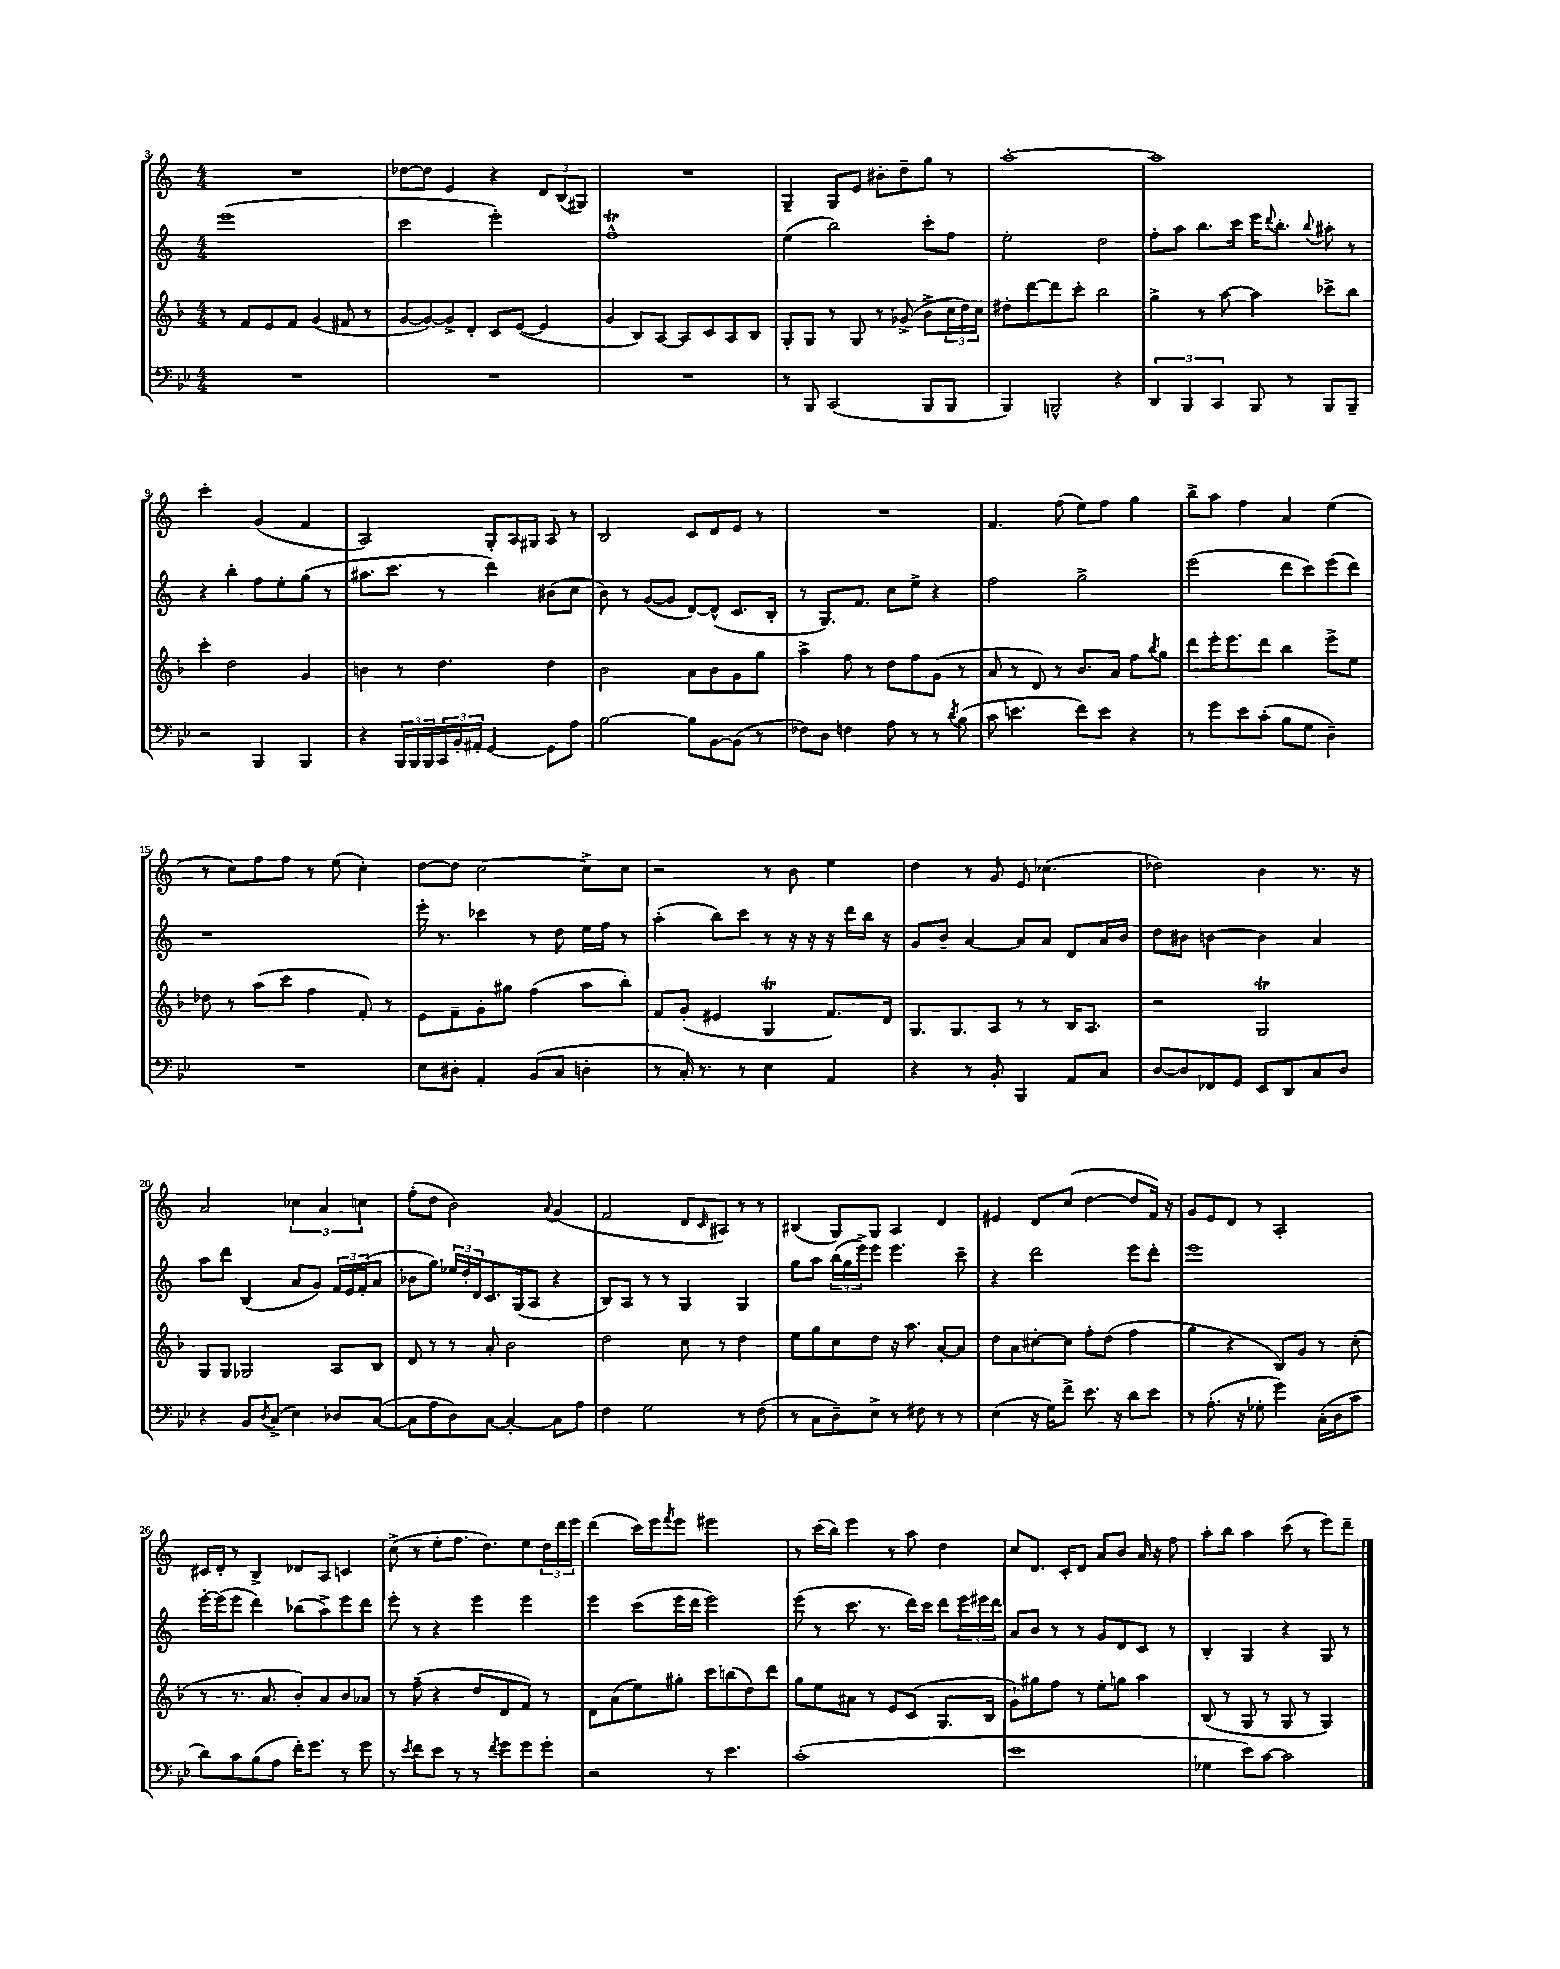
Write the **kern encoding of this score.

**kern	**kern	**kern	**kern
*part4	*part3	*part2	*part1
*staff4	*staff3	*staff2	*staff1
*clefF4	*clefG2	*clefG2	*clefG2
*k[b-e-]	*k[b-]	*k[]	*k[]
*M4/4	*M4/4	*M4/4	*M4/4
=3	=3	=3	=3
1r	8r	(1eee	1r
.	8f/L	.	.
.	8e/	.	.
.	8f/J	.	.
.	(4g/	.	.
.	8f#X/	.	.
.	8r	.	.
=4	=4	=4	=4
1r	[8g/L	2ccc\	[8dd-X\L
.	8g/_)	.	8dd-\J]
.	8g^/]	.	4e/
.	8d'/J	.	.
.	8c/L	2eee'\)	4r
.	([8e/J	.	.
.	4e/]	.	12d/L
.	.	.	(12B/
.	.	.	12G#X/J)
=5	=5	=5	=5
1r	4g/	1ffT^^	1r
.	8B-/L)	.	.
.	[8A/J	.	.
.	8A/L]	.	.
.	8c/	.	.
.	8A/	.	.
.	8B-/J	.	.
=6	=6	=6	=6
8r	8G'/L	(4ee\	4G~/
8BBB-/	8G/J	.	.
(2CC/	8r	2bb\)	8G/L
.	8G/	.	8e/J
.	8r	.	8b#X'\L
.	(8g-X^/	.	8dd~\
8BBB-/L	8b-^\L	8ccc'\L	8gg\J
8BBB-/J	24cc\L	8ff\J	8r
.	24dd\)	.	.
.	24cc\JJ	.	.
=7	=7	=7	=7
4BBB-/)	8dd#X'\L	2ee'\	[1aa'
.	[8ddd\	.	.
2BBBn^^/	8ddd\]	.	.
.	8ccc'\J	.	.
.	2bb-\	2dd\	.
4r	.	.	.
=8	=8	=8	=8
6DD/	4gg^\	8ff'\L	1aa]
.	.	8aa\J	.
6BBB-/	.	.	.
.	8r	8.bb\L	.
6CC/	.	.	.
.	[8aa\	.	.
.	.	16ccc\Jk	.
8BBB-/	4aa\]	16eee\KL	.
.	.	8qqddd/	.
.	.	8.bb'\J	.
8r	.	.	.
.	.	8qqbb/	.
8BBB-/L	8ccc-X^\L	8aa#X'\	.
8BBB-~/J	8bb-\J	8r	.
!!LO:LB:g=z
=9	=9	=9	=9
2r	4ccc'\	4r	2ccc'\
.	2dd\	4bb'\	.
4BBB-/	.	8ff\L	(4g/
.	.	8ee'\	.
4BBB-/	4g/	(8gg\J	4f/
.	.	8r	.
=10	=10	=10	=10
4r	4bn\	8.aa#X\L	2A/)
.	.	8.ccc\J	.
24BBB-/LL	8r	.	.
24BBB-/	.	.	.
24BBB-/	.	.	.
24CC/	4.dd\	8r	.
24BB-'/	.	.	.
24AA#X'/JJ	.	.	.
[4GG/	.	4ddd\)	8G'/L
.	.	.	16A/L
.	.	.	16G#X/JJ
8GG\L]	4dd\	(8b#X\L	8A/
8A\J	.	8cc\J	8r
=11	=11	=11	=11
[2B-\	2b-\	8b\)	2B/
.	.	8r	.
.	.	([8g/L	.
.	.	8g/J]	.
8B-\L]	8a\L	[8d/L)	8c/L
[8BB-\	8b-\	(8d^^/J]	8d/
(8BB-\J]	8g\	8.c/L	8e/J
8r	8gg\J	.	8r
.	.	16B'/Jk	.
=12	=12	=12	=12
8F-X\L)	4aa^\	8r	1r
8D\J	.	8.G/L)	.
4Fn\	8ff\	.	.
.	.	8.f/J	.
.	8r	.	.
8A\	8dd\L	8cc\L	.
8r	8ff\	8ee^\J	.
8r	(8g\J	4r	.
8qd/	.	.	.
(8B-\	8r	.	.
=13	=13	=13	=13
8c\	8a/	2ff\	4.f/
4.en\	8r	.	.
.	8d/)	.	.
.	8r	.	(8ff\
8f\L)	8.b-/L	2gg^\	8ee\L)
8e\J	.	.	8ff\J
.	16a/Jk	.	.
4r	8ff\L	.	4gg\
.	8qbb-/	.	.
.	8gg\J	.	.
=14	=14	=14	=14
8r	8ddd\L	(2eee\	8bb^\L
8g\L	16eee'\K	.	8aa\J
.	8.eee\	.	.
8e-\	.	.	4ff\
(8c'\J	8ddd\J	.	.
8B-\L	4bb-\	8ddd\L	4a/
8G\J	.	8ccc\)	.
4D~\)	8eee^\L	(8eee\	(4ee\
.	8ee\J	8ddd\J)	.
!!LO:LB:g=z
=15	=15	=15	=15
1r	8dd-X\	1r	8r
.	8r	.	8cc\L)
.	(8aa\L	.	8ff\
.	8ccc\J	.	8ff\J
.	4ff\	.	8r
.	.	.	(8ee\
.	8f'/)	.	4cc'\)
.	8r	.	.
=16	=16	=16	=16
8E-\L	8e\L	16eee'\	[8dd\L
.	.	8.r	.
8D#X'\J	8f~\	.	8dd\J]
4AA'/	8g'\	4ccc-X\	[2cc\
.	8gg#X\J	.	.
(8BB-/L	(4ff\	8r	.
8C/J	.	8dd\	.
4Dn'\	8aa\L	16ee\LL	8cc^\L]
.	.	16ff\JJ	.
.	8bb-'\J)	8r	8cc\J
=17	=17	=17	=17
8r	8f/L	(4aa'\	2r
16C'/)	(8g'/J	.	.
8.r	.	.	.
.	4e#X/	8bb\L)	.
8r	.	8ccc\J	.
4E-\	4GT/	8r	8r
.	.	16r	8b\
.	.	16r	.
4AA/	8.f/L)	16r	4ee\
.	.	16ddd\LL	.
.	.	16bb\JJ	.
.	16d/Jk	16r	.
=18	=18	=18	=18
4r	8.G/L	8g/L	4dd\
.	.	8b~/J	.
.	8.G/	.	.
8r	.	[4a/	8r
8BB-'/	8A/J	.	8g/
4BBB-/	8r	8a/L]	8e/
.	8r	8a/J	(4.cc-X\
8AA/L	16B-/KL	8d/L	.
.	8.A/J	.	.
8C/J	.	16a/L	.
.	.	16b/JJ	.
=19	=19	=19	=19
[8D/L	2r	8dd\L	2dd-X\)
8D/]	.	8b#X\J	.
8FF-X/	.	[4bn\	.
8GG/J	.	.	.
8EE-/L	2GT/	4b\]	4b\
8DD/	.	.	.
8C/	.	4a/	8.r
8D/J	.	.	.
.	.	.	16r
!!LO:LB:g=z
=20	=20	=20	=20
4r	8G/L	8aa\L	2a/
.	8G/J	8ddd\J	.
8BB-/L	2G-X/	(4B/	.
8qD/	.	.	.
(8C^/J	.	.	.
4E-\)	.	8a/L	6cc-X\
.	.	8g/J)	.
.	.	.	6a/
8D-X/L	8A/L	24f/LL	.
.	.	24e/	.
.	.	(24f'/J	6ccn\
([8C/J	8B-/J	8a/J	.
=21	=21	=21	=21
8C\L]	8d/	8b-X\L	(8ff'\L
8A\	8r	8gg\J)	8dd\J
8D\)	8r	24ee-X/LL	2b\)
.	.	24dd'/	.
.	.	24d/J	.
[8C\J	8a'/	8.c/	.
4C'/_	2b-\	.	.
.	.	(16G/k	.
.	.	8A/J	.
.	.	.	8qqa/
8C\L]	.	4r	(4g/
8A\J	.	.	.
=22	=22	=22	=22
4F\	2dd\	8B/L)	2f/
.	.	8A/J	.
2G\	.	8r	.
.	.	8r	.
.	8cc\	4G/	8d/L
.	.	.	16qqc/
.	8r	.	8A#X/J)
8r	4dd\	4G/	8r
(8F\	.	.	8r
=23	=23	=23	=23
8r	8ee\L	8gg\L	(4B#X/
8C\L	8gg\	8aa\J	.
8D~\)	8cc\	(24bb\LL	8G/L)
.	.	24gg\	.
.	.	24eee^\J)	.
8E-^\J	8dd\J	8eee\J	8G/J
8r	16r	4.eee\	4A/
.	8.aa\	.	.
8F#X\	.	.	.
8r	[8a'/L	.	4d/
8r	8a/J]	8ccc~\	.
=24	=24	=24	=24
(4E-\	8dd\L	4r	4e#X/
.	8a\	.	.
16r	[8cc#X'\	2ddd\	8d/L
16G\KL)	.	.	.
8f^\J	8cc#\J]	.	(8cc/J
8.e-\	8ff'\L	.	[4dd\
.	(8dd\J	.	.
16r	.	.	.
8d\L	4ff\	8eee\L	8dd/L]
8e-\J	.	8ddd'\J	16f/Jk)
.	.	.	16r
=25	=25	=25	=25
8r	4gg\	1eee	8g/L
(8.A'\	.	.	8e/
.	4r	.	8d/J
16r	.	.	.
8G-X'\	.	.	8r
4g\)	8B-/L)	.	2A'/
.	8g/J	.	.
(16C'\LL	8r	.	.
16D\J	.	.	.
8c\J	(8cc'\	.	.
!!LO:LB:g=z
=26	=26	=26	=26
8d\L)	8r	[16eee'\LL	16c#X/LL
.	.	(16eee\J]	16d'/JJ
8c\	8.r	8eee\J	8r
(8B-\	.	4ddd\)	4B^/
.	8.a/	.	.
8A\J	.	.	.
16f'\KL)	8b-'/L)	(8bb-X\L	8d-X/L
8.g\J	.	.	.
.	8a/	8aa^\)	8A/J
8r	8b-/	8eee\	4cn/
8g\	8a-X/J	8ddd\J	.
=27	=27	=27	=27
8r	8r	8eee'\	(8cc^\
8qe-/	.	.	.
8f\L	(8ff~\	8r	8r
8e-\J	4r	4r	8ee'\L
8r	.	.	8.ff\J
8r	8dd/L	4eee\	.
.	.	.	8.dd\L)
8qf/	.	.	.
8g\L	8d/	.	.
8g\	8f/J)	4eee\	8ee\
8g'\J	8r	.	24dd\L
.	.	.	24ddd\
.	.	.	24eee\JJ
=28	=28	=28	=28
2r	8d\L	4eee\	(4ddd\
.	(8a\	.	.
.	8ee\)	(8ccc\L	16ccc\LL)
.	.	.	16eee\J
.	.	.	8qfff/
.	8gg#X'\J	16eee\L	8eee\J
.	.	16ddd\JJ	.
8r	8ccc\L	2eee\)	2eee#X\
4.e-\	(8bbn\	.	.
.	8dd\)	.	.
.	8ddd\J	.	.
=29	=29	=29	=29
(1c'	8gg\L	(8eee\	8r
.	8ee\	8r	(16ccc\LL
.	.	.	16bb\JJ)
.	8a#X\J	8.ccc\	4eee\
.	8r	.	.
.	.	8.r	.
.	8e/L	.	8r
.	(8c/J	16ddd\LL)	8aa\
.	.	16ccc\JJ	.
.	8.G/L	8ddd\L	4dd\
.	.	24eee\L	.
.	.	24eee#X\	.
.	16B-/Jk	.	.
.	.	24ddd\JJ	.
=30	=30	=30	=30
1e-	8g`\L)	8a/L	8cc/L
.	8gg#X\	8b/J	8.d/J
.	8ff\J	8r	.
.	.	.	16c'/KL
.	8r	8r	8d/J
.	8ee'\L	8g/L	8a/L
.	8ggn\J	8d/	8b/J
.	4aa\	8c/J	16a/
.	.	.	16r
.	.	8r	8ff\
=31	=31	=31	=31
4G-X\	(8B-/	4B'/	8aa'\L
.	8r	.	8bb\J
8e-\L)	8G/	4G/	4aa\
[8c\J	8r	.	.
2c\]	8G/	4r	(8ccc\
.	8r	.	8r
.	4G/)	8G/	8eee\L)
.	.	8r	8ddd~\J
==	==	==	==
*-	*-	*-	*-
